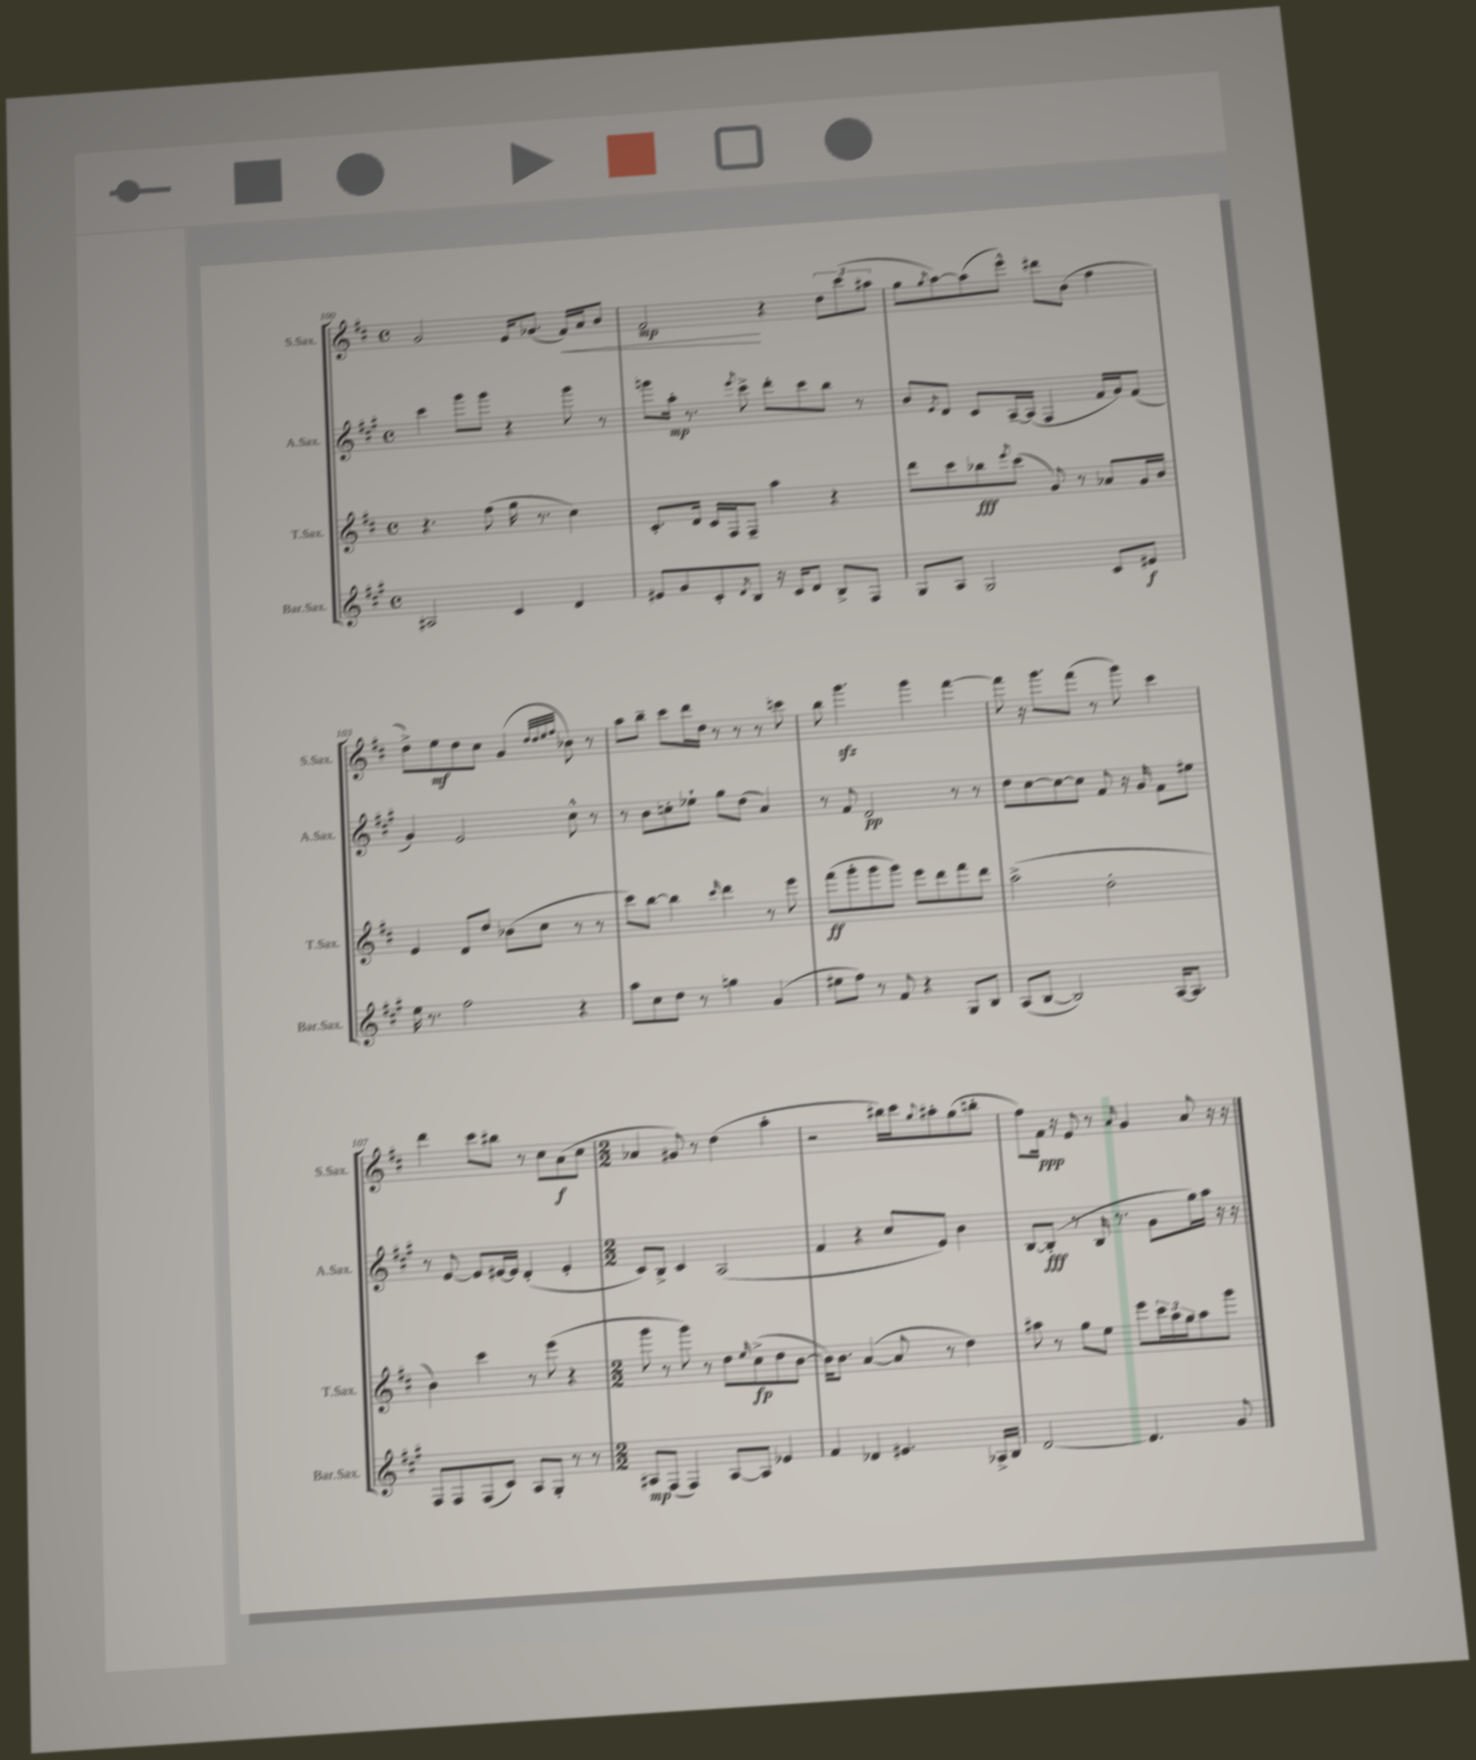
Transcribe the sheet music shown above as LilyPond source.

<<
\new StaffGroup <<
\new Staff = "s0" \with { instrumentName = "S.Sax." shortInstrumentName = "S.Sax." } {
    \clef treble \key d \major \defaultTimeSignature \time 4/4
    g'2 e'16 ges'8.( fis'16\<) a'16 b'8 |
    fis'2\mp\! r4 \tuplet 3/2 { d''8 cis'''8( ais''8 } |
    g''8 \acciaccatura { g''8 } a''8~) a''8( e'''8-^) dis'''8 b'8( fis''4 |
    d''8->) e''8\mf d''8 cis''8 g'4( \grace { d''32 d''32 e''32 fis''32 } bes'8) r8 |
    a''8 b''8-- cis'''8 d'''16 d''16 r8 r8 r8 c'''8 |
    b''8 g'''4.\sfz g'''4 fis'''4~ |
    fis'''8 r16 g'''8. fis'''8( r8 g'''8) cis'''4 |
    d'''4 cis'''8 bis''8 r8 cis''8 a'8\f( cis''8 |
    \numericTimeSignature \time 2/2 aes'4 gis'8) r8 d''4( a''4-. |
    r2 bis''16) cis'''16 \appoggiatura { g''8 } ais''8-. g''8( b''8-. |
    fis''8) fis'16\ppp r16 e'8 r8 \grace { a'16 } g'4 a'8 r16 r16 \bar "|." |
}
\new Staff = "s1" \with { instrumentName = "A.Sax." shortInstrumentName = "A.Sax." } {
    \clef treble \key a \major \defaultTimeSignature \time 4/4
    cis'''4 gis'''8 gis'''8 r4 gis'''8 r8 |
    g'''8 a''16-.\mp r8. \acciaccatura { e'''8 } cis'''8-> d'''8-. cis'''8 b''8 r8 |
    b'8 \acciaccatura { e'8 } d'8 cis'8 a16~-- a16( fis4 fis'16 gis'16) fis'8( |
    gis'4) e'2 cis''8-^ r8 |
    r8 b'8 c''8-. ees''8-! gis''8 d''8( a'4) |
    r8 fis'8 d'2\pp r8 r8 |
    d''8 cis''8~ cis''8~ cis''8 fis'8 r16 gis'16 fis'8 eis''8 |
    r8 e'8~ e'8 eis'16~ eis'16 d'4-.( eis'4-. |
    \numericTimeSignature \time 2/2 cis'8) b8-> cis'4 a2( |
    fis'4 r4 cis''8 e'8) b'4 |
    b8~ b8-.\fff( r8 b16 r8. gis'8 gis''16) a''16 r16 r16 \bar "|." |
}
\new Staff = "s2" \with { instrumentName = "T.Sax." shortInstrumentName = "T.Sax." } {
    \clef treble \key d \major \defaultTimeSignature \time 4/4
    r4. fis''8( g''16 r8. cis''4) |
    cis'8.-. d'16 cis'16 fis16 fis8-- a''4 r4 |
    d'''8 cis'''8 bes''8\fff \acciaccatura { e'''8 } cis'''8( g'8) r8 aes'8 g'16 b'16 |
    e'4 d'8 d''8 bes'8( cis''8 r8 r8 |
    cis'''8) b''8~ b''4 \grace { cis'''16 } d'''4 r8 e'''8 |
    fis'''8\ff( g'''8-. g'''8 g'''8) e'''8 d'''8 fis'''8 d'''8 |
    a''2->( d''2-. |
    b'4) cis'''4 r8 e'''8( r4 |
    \numericTimeSignature \time 2/2 g'''8 r8 g'''8) r8 d''8 \grace { e''16 } cis''8->\fp( d''8 b'8~ |
    b'16) b'8. a'4~( a'8 r8 d''4) |
    ais''8 r8 g''8 e''8 e'''8 \tuplet 3/2 { cis'''16 ais''16 g''16 } ais''8 g'''8 \bar "|." |
}
\new Staff = "s3" \with { instrumentName = "Bar.Sax." shortInstrumentName = "Bar.Sax." } {
    \clef treble \key a \major \defaultTimeSignature \time 4/4
    ais2 cis'4 d'4 |
    eis'8 gis'8 cis'8-. \acciaccatura { d'8 } b8 r16 cis'16 d'8 b8-> fis8 |
    gis8 a8 gis2 cis'8 eis'8\f |
    e''16 r8. fis''2 r4 |
    a''8 cis''8 d''8 r8 g''4 gis'4( |
    eis''8 fis''8) r8 fis'8 r4 gis8 b8 |
    a8( b8~ b2) a16~ a8. |
    fis8 fis8 fis8( cis'8) a8 gis8-. r8 r8 |
    \numericTimeSignature \time 2/2 ais8\mp fis8( fis4) ais8~ ais8 ees'4 |
    fis'4 des'4 eis'4. aes16-> b16 |
    d'2~ d'4. gis'8 \bar "|." |
}
>>
>>
\layout { \context { \Score currentBarNumber = #100 } }
